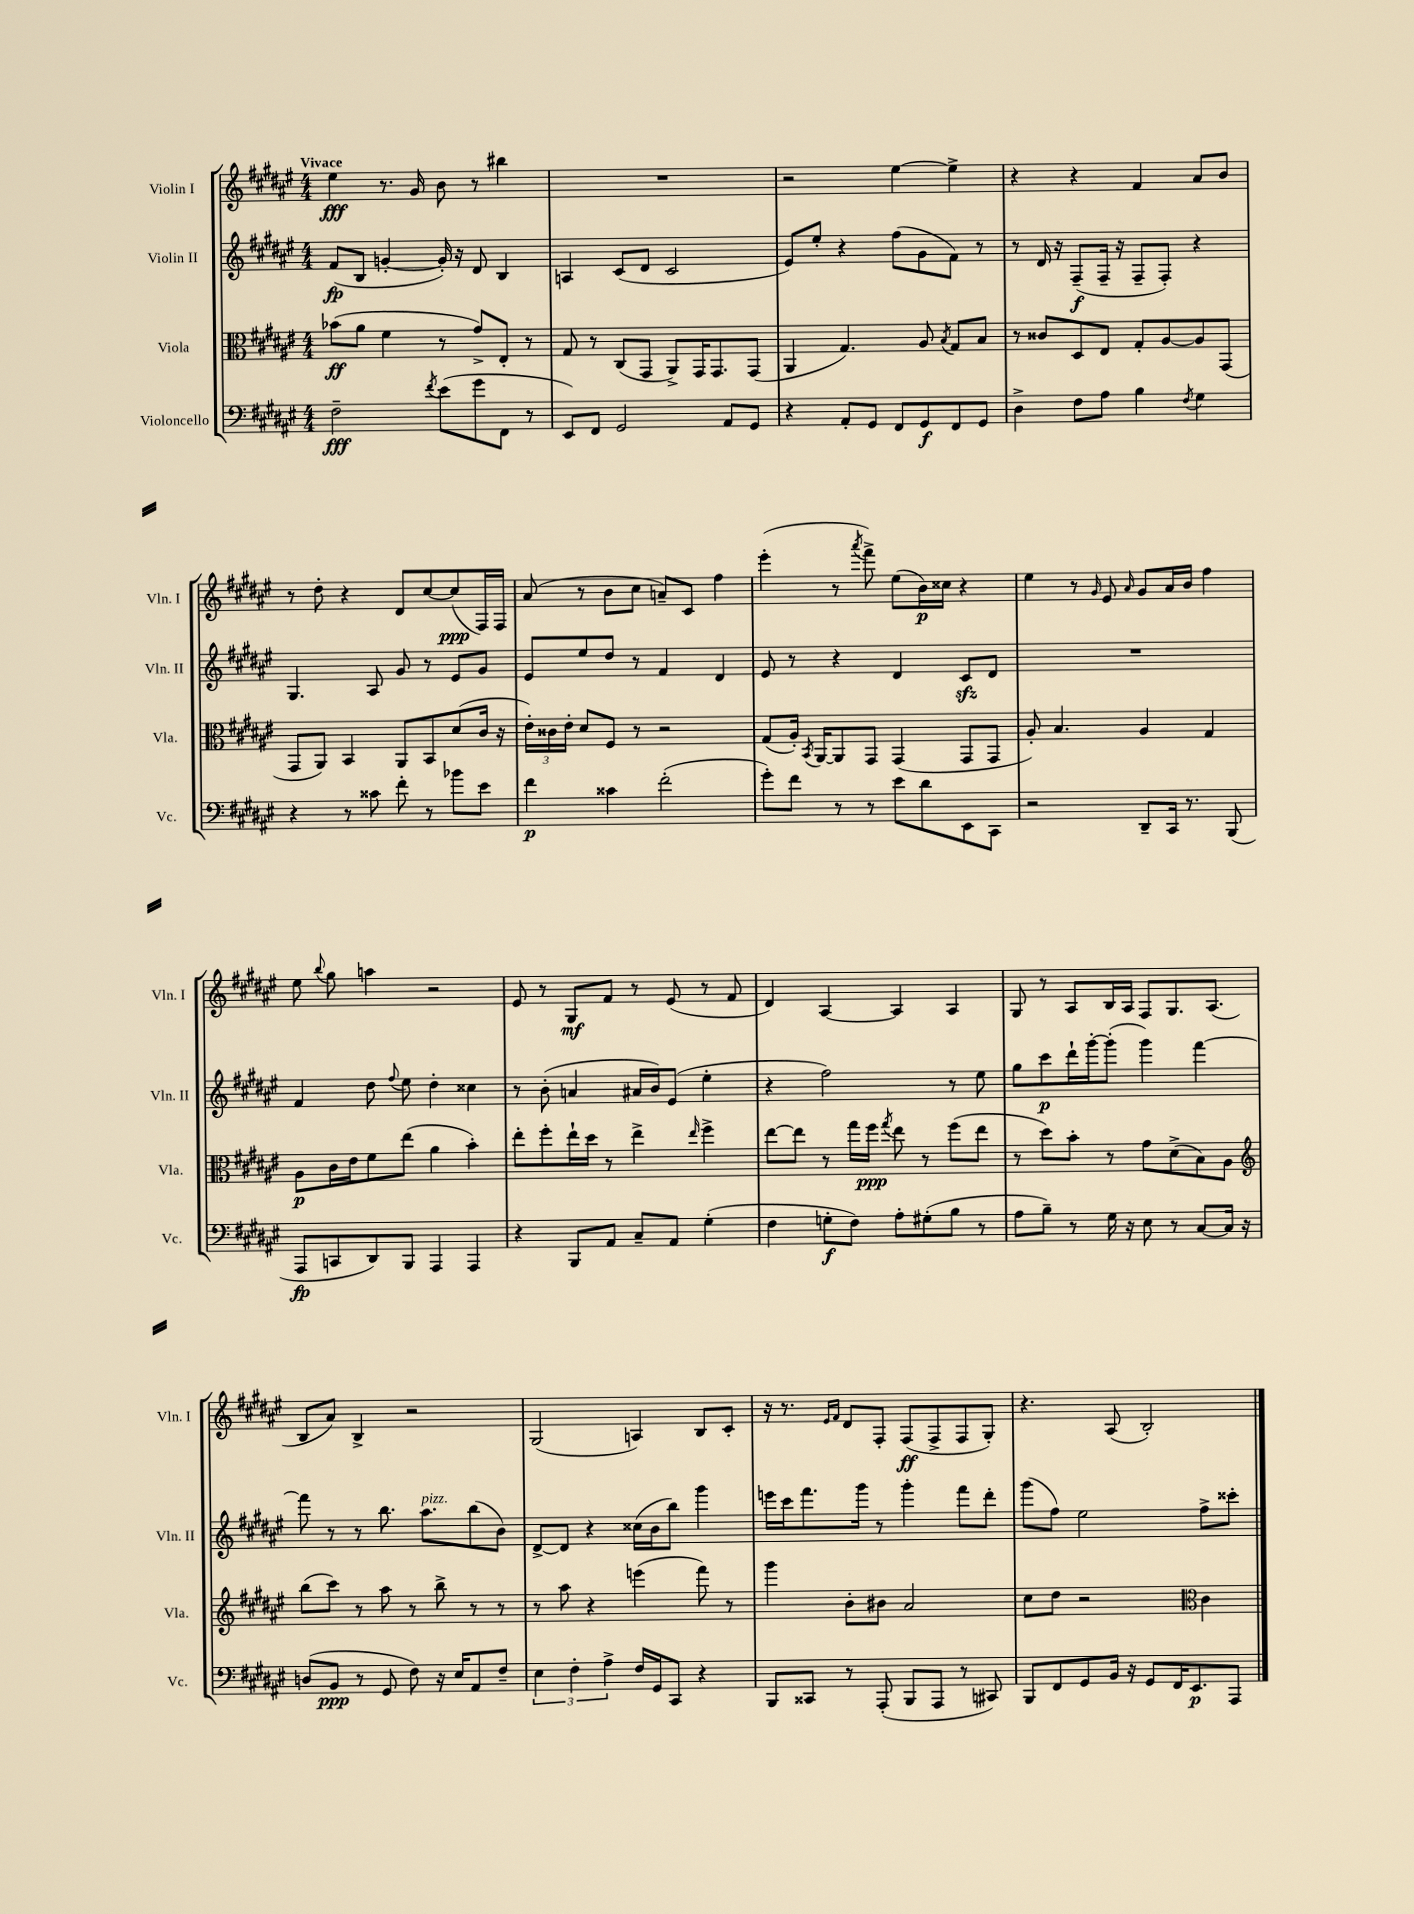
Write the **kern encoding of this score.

**kern	**kern	**kern	**kern
*staff4	*staff3	*staff2	*staff1
*clefF4	*clefC3	*clefG2	*clefG2
*k[f#c#g#d#a#e#]	*k[f#c#g#d#a#e#]	*k[f#c#g#d#a#e#]	*k[f#c#g#d#a#e#]
*M4/4	*M4/4	*M4/4	*M4/4
2F#~	(8b-	(8f#	4ee#
.	8a#	8B	.
.	4f#	[4g'	8.r
.	.	.	16g#
8qf#	.	.	.
(8e#	8r	16g'])	8b
.	.	16r	.
8g#	8g#^)	8d#	8r
8FF#	8E#'	4B	4bb#
8r	8r	.	.
=	=	=	=
8EE#)	8G#	4A	1r
8FF#	8r	.	.
2GG#	(8C#	(8c#	.
.	8GG#	8d#	.
.	8AA#^)	2c#	.
.	16GG#	.	.
.	8.GG#	.	.
8AA#	.	.	.
8GG#	(8GG#	.	.
=	=	=	=
4r	4AA#	8e#)	2r
.	.	8ee#'	.
8AA#'	4.G#)	4r	.
8GG#	.	.	.
8FF#	.	(8ff#	[4ee#
8GG#	8A#	8g#	.
.	8qB	.	.
8FF#	8G#	8f#)	4ee#^]
8GG#	8B	8r	.
=	=	=	=
4D#^	8r	8r	4r
.	8c##	16d#	.
.	.	16r	.
8F#	8D#	(8F#~	4r
8A#	8E#	16F#~	.
.	.	16r	.
4B	8G#'	8F#~	4f#
.	[8A#	8F#')	.
8qF#	.	.	.
4G#	8A#]	4r	8a#
.	(8GG#	.	8b
=	=	=	=
4r	8GG#	4.G#	8r
.	8AA#)	.	8dd#'
8r	4BB	.	4r
8c##	.	8A#	.
8f#'	8AA#	8g#	8d#
8r	8BB	8r	[8cc#
8b-	(8d#	8e#	(8cc#]
8e#	16c#	8g#	16F#)
.	16r	.	16F#
=	=	=	=
4f#	24e#')	8e#	(8a#
.	24c##	.	.
.	24e#'	.	.
.	8d#	8ee#	8r
4c##	8F#	8dd#	8b
.	8r	8r	8cc#
(2f#'	2r	4f#	8a~)
.	.	.	8c#
.	.	4d#	4ff#
=	=	=	=
8g#')	(8G#	8e#	(4eee#'
8f#	16A#')	8r	.
.	8qBB	.	.
.	[16AA#	.	.
8r	8AA#]	4r	8r
.	.	.	8qaaa#
8r	8GG#	.	8fff#^)
8e#	(4GG#	4d#	(8ee#
8d#	.	.	16b)
.	.	.	16cc##
8EE#	8GG#	8c#	4r
8CC#	8GG#	8d#	.
=	=	=	=
2r	8A#')	1r	4ee#
.	4.B	.	.
.	.	.	8r
.	.	.	16qqg#
.	.	.	8e#
.	.	.	16qqa#
8DD#~	4A#	.	8g#
16CC#	.	.	16a#
8.r	.	.	16b
.	4G#	.	4ff#
(8BBB	.	.	.
=	=	=	=
8AAA#	8A#	4f#	8ee#
.	.	.	8qqbb
8CC	16c#	.	8gg#
.	16e#	.	.
8DD#)	8f#	8dd#	4aa
.	.	8qqff#	.
8BBB	(8ee#	8ee#	.
4AAA#	4a#	4dd#'	2r
4AAA#	4b')	4cc##	.
=	=	=	=
4r	8ee#'	8r	8e#
.	8ff#'	(8b'	8r
8BBB	16ee#`	4a	8G#
.	16dd#	.	.
8AA#	8r	.	8f#
8C#~	4ee#^	16a#	8r
.	.	16b)	.
8AA#	.	(8e#	(8e#
.	16qqee#	.	.
(4G#'	4ff#^	4ee#'	8r
.	.	.	8f#
=	=	=	=
4F#	[8ee#	4r	4d#)
.	8ee#]	.	.
8G'	8r	2ff#)	[4A#
8F#)	16gg#	.	.
.	16ff#	.	.
.	8qgg#	.	.
8A#'	8ee#	.	4A#]
(8G#'	8r	.	.
8B	(8ff#	8r	4A#
8r	8ee#	8ee#	.
=	=	=	=
8A#	8r	8gg#	8G#
8B~)	8dd#)	8ccc#	8r
8r	8b'	16ddd#`	8A#
.	.	[16ggg#'	.
16G#	8r	(8ggg#']	16B
16r	.	.	16A#
8E#	8g#	4ggg#)	8F#
8r	(8d#^	.	8.G#
[8C#	8B)	[4fff#	.
.	.	.	(8.A#
16C#]	8A#	.	.
16r	.	.	.
=	=	=	=
*	*clefG2	*	*
(8D	(8bb	8fff#]	8B
8BB	8ccc#)	8r	8a#)
8r	8r	8r	4B^
8GG#	8aa#	8.bb	.
8F#)	8r	.	2r
.	.	8.aa#	.
16r	8bb^	.	.
16E#	.	.	.
8AA#	8r	(8bb	.
8F#~	8r	8b)	.
=	=	=	=
6E#	8r	[8d#^	(2G#
.	8aa#	8d#]	.
6F#'	.	.	.
.	4r	4r	.
6A#^	.	.	.
16F#	(4eee	(16cc##	4A)
16GG#	.	16b	.
8CC#	.	8bb)	.
4r	8fff#)	4ggg#	8B
.	8r	.	8c#'
=	=	=	=
8BBB	4ggg#	16eee	16r
.	.	16ccc#	8.r
8CC##	.	8.fff#	.
.	.	.	16qqe#
.	.	.	16qqf#
8r	8b'	.	8d#
.	.	16ggg#	.
(8AAA#'	8b#	8r	8F#'
8BBB	2a#	4ggg#'	(8F#
8AAA#	.	.	8F#^
8r	.	8fff#	8F#
8CC#)	.	8ddd#'	8G#')
=	=	=	=
8BBB	8cc#	(8ggg#	4.r
8FF#	8dd#	8ff#)	.
8GG#	2r	2ee#	.
16BB	.	.	(8A#
16r	.	.	.
8GG#	.	.	2B')
16FF#	.	.	.
8.EE#	.	.	.
*	*clefC3	*	*
.	4c#	8ff#^	.
8AAA#	.	8ccc##'	.
==	==	==	==
*-	*-	*-	*-
